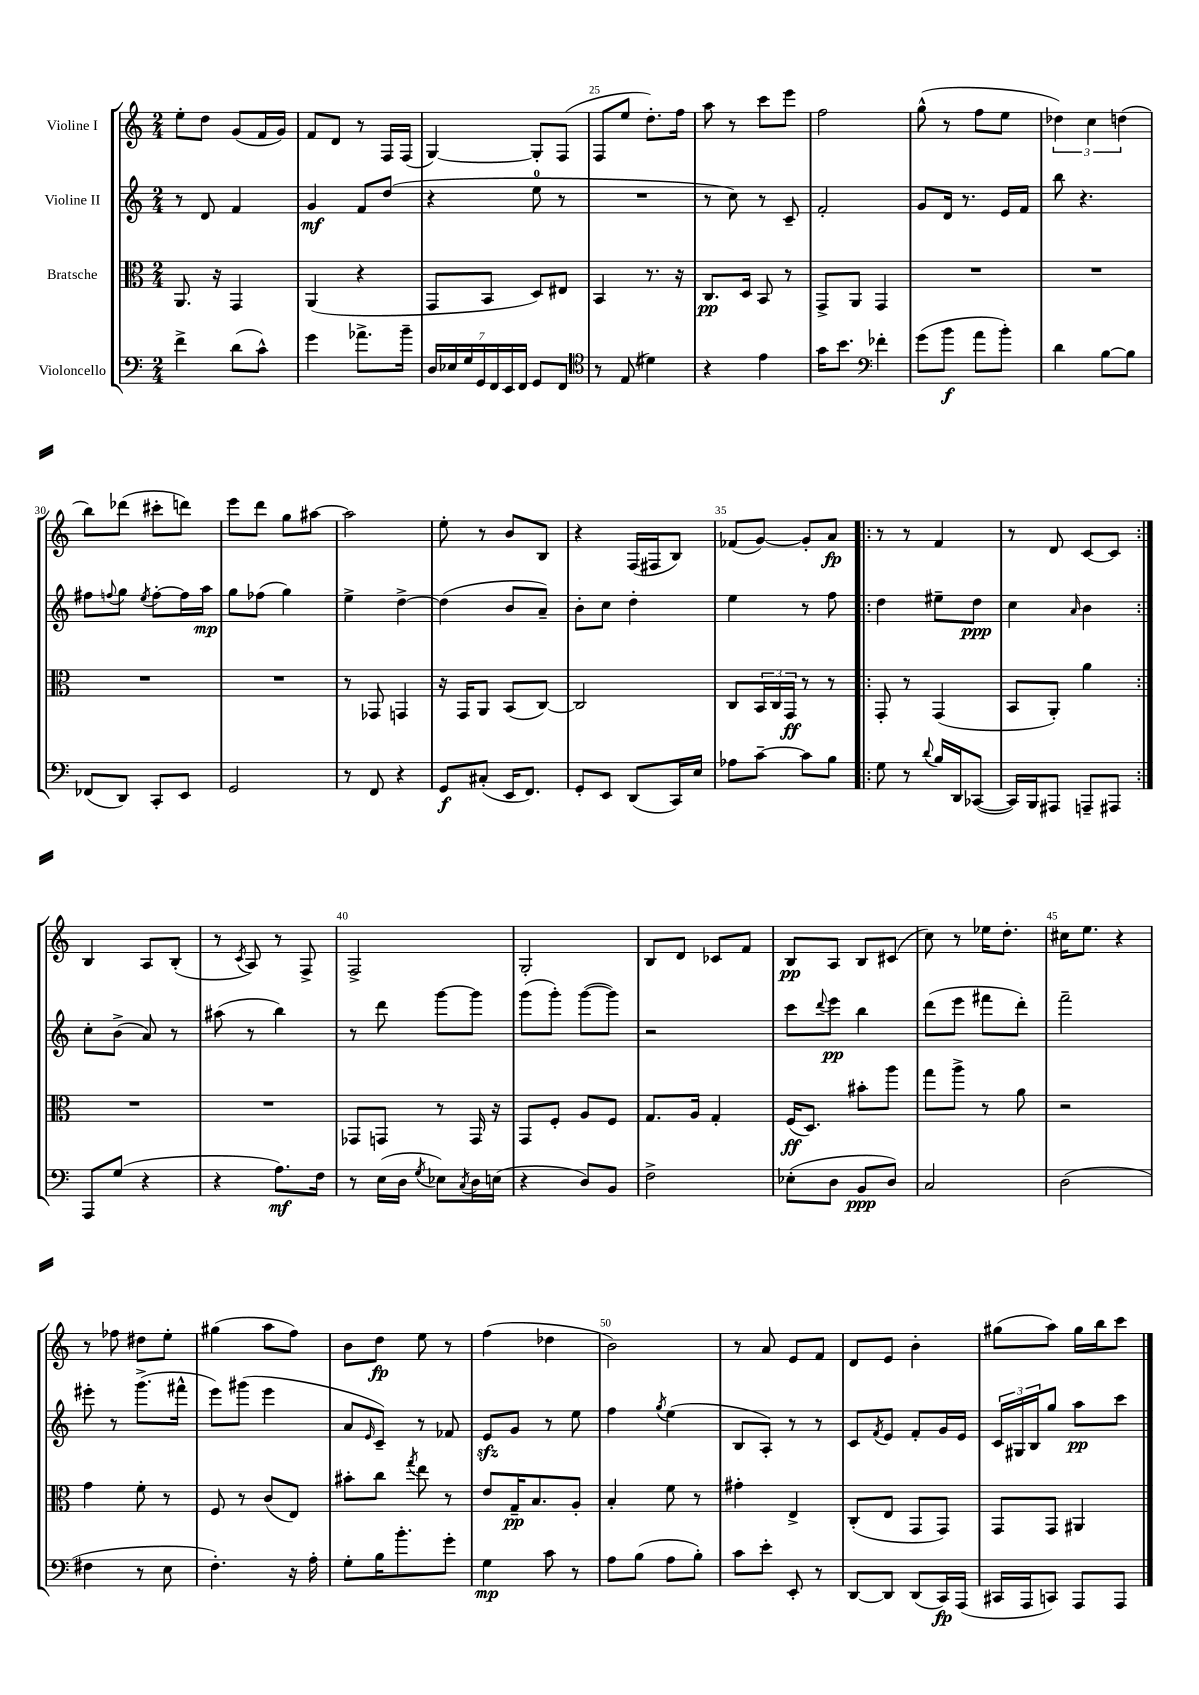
<<
\new StaffGroup <<
\new Staff = "s0" \with { instrumentName = "Violine I" } {
    \clef treble \key c \major \numericTimeSignature \time 2/4
    e''8-. d''8 g'8( f'16 g'16) |
    f'8 d'8 r8 f16 f16( |
    g4~) g8-. f8( |
    f8 e''8 d''8.-.) f''16 |
    a''8 r8 c'''8 e'''8 |
    f''2 |
    g''8-^( r8 f''8 e''8 |
    \tuplet 3/2 { des''4) c''4 d''4( } |
    b''8) des'''8( cis'''8-. d'''8) |
    e'''8 d'''8 g''8 ais''8~ |
    ais''2 |
    e''8-. r8 b'8 b8 |
    r4 f16( fis16 b8) |
    fes'8( g'8~) g'8-. a'8\fp |
    \repeat volta 2 { r8 r8 f'4 |
    r8 d'8 c'8~ c'8 | }
    b4 a8 b8-.( |
    r8 \acciaccatura { c'8 } a8) r8 f8-> |
    f2-> |
    g2-. |
    b8 d'8 ces'8 f'8 |
    b8\pp a8 b8 cis'8( |
    c''8) r8 ees''16 d''8.-. |
    cis''16 e''8. r4 |
    r8 fes''8 dis''8 e''8-. |
    gis''4( a''8 f''8) |
    b'8 d''8\fp e''8 r8 |
    f''4( des''4 |
    b'2) |
    r8 a'8 e'8 f'8 |
    d'8 e'8 b'4-. |
    gis''8( a''8) gis''16 b''16 c'''8 \bar "|." |
}
\new Staff = "s1" \with { instrumentName = "Violine II" } {
    \clef treble \key c \major \numericTimeSignature \time 2/4
    r8 d'8 f'4 |
    g'4\mf f'8 d''8( |
    r4 e''8-0 r8 |
    R2 |
    r8 c''8) r8 c'8-- |
    f'2-. |
    g'8 d'16 r8. e'16 f'16 |
    b''8 r4. |
    fis''8 \appoggiatura { f''8 } g''8 \acciaccatura { e''8 } f''8~-. f''16 a''16\mp |
    g''8 fes''8( g''4) |
    e''4-> d''4~-> |
    d''4( b'8 a'8--) |
    b'8-. c''8 d''4-. |
    e''4 r8 f''8 |
    \repeat volta 2 { d''4 eis''8-- d''8\ppp |
    c''4 \grace { a'16 } b'4 | }
    c''8-. b'8->( a'8) r8 |
    ais''8( r8 b''4) |
    r8 d'''8 g'''8~ g'''8 |
    g'''8( g'''8-.) g'''8~( g'''8) |
    r2 |
    c'''8 \appoggiatura { d'''8 } e'''8\pp b''4 |
    d'''8( e'''8 fis'''8 d'''8-.) |
    f'''2-- |
    eis'''8-. r8 g'''8.->( fis'''16-^ |
    e'''8) gis'''8( e'''4 |
    a'8 \grace { e'16 } c'8--) r8 fes'8 |
    e'8\sfz g'8 r8 e''8 |
    f''4 \acciaccatura { g''8 } e''4( |
    b8 a8-.) r8 r8 |
    c'8 \acciaccatura { f'8 } e'8 f'8-. g'16 e'16 |
    \tuplet 3/2 { c'16 gis16 b16 } g''8 a''8\pp c'''8 \bar "|." |
}
\new Staff = "s2" \with { instrumentName = "Bratsche" } {
    \clef alto \key c \major \numericTimeSignature \time 2/4
    a,8. r16 g,4 |
    a,4( r4 |
    g,8 b,8 d8) eis8 |
    b,4 r8. r16 |
    c8.\pp d16 b,8 r8 |
    g,8-> a,8 g,4 |
    R2 |
    R2 |
    R2 |
    R2 |
    r8 ges,8 g,4 |
    r16 g,16 a,8 b,8( c8~) |
    c2 |
    c8 \tuplet 3/2 { b,16 c16 g,16\ff } r8 r8 |
    \repeat volta 2 { g,8-. r8 g,4( |
    b,8 a,8-.) a'4 | }
    R2 |
    R2 |
    ges,8 g,8 r8 g,16 r16 |
    g,8 f8-. a8 f8 |
    g8. a16 g4-. |
    f16\ff( d8.) bis'8-. a''8 |
    g''8 a''8-> r8 a'8 |
    r2 |
    g'4 f'8-. r8 |
    f8 r8 c'8( e8) |
    bis'8-. c''8 \acciaccatura { g''8 } e''8 r8 |
    e'8 g16--\pp b8. a8-. |
    b4-. f'8 r8 |
    gis'4-. e4-> |
    c8-.( e8 g,8 g,8) |
    g,8 g,8 ais,4 \bar "|." |
}
\new Staff = "s3" \with { instrumentName = "Violoncello" } {
    \clef bass \key c \major \numericTimeSignature \time 2/4
    f'4-> d'8( c'8-^) |
    g'4 aes'8.-> b'16-- |
    \tuplet 7/4 { d16 ees16 g16 g,16 f,16 e,16 f,16 } g,8 f,8 |
    \clef tenor r8 e8( dis'4) |
    r4 e'4 |
    g'16 b'8. \clef bass fes'4-. |
    g'8( b'8\f a'8 b'8-.) |
    d'4 b8~ b8 |
    fes,8( d,8) c,8-. e,8 |
    g,2 |
    r8 f,8 r4 |
    g,8\f cis8-.( e,16 f,8.) |
    g,8-. e,8 d,8( c,16) e16 |
    aes8 c'8~-- c'8 b8 |
    \repeat volta 2 { g8 r8 \appoggiatura { d'8 } b16 d,16 ces,8~( |
    ces,16) b,,16 ais,,8 a,,8-- ais,,8 | }
    a,,8 g8( r4 |
    r4 a8.\mf) f16 |
    r8 e16( d16 \acciaccatura { g8 } ees8) \acciaccatura { c8 } d16 e16( |
    r4 d8) b,8 |
    f2-> |
    ees8-.( d8 b,8\ppp d8) |
    c2 |
    d2( |
    fis4 r8 e8 |
    f4.-.) r16 a16-. |
    g8-. b16 b'8.-. g'8-. |
    g4\mp c'8 r8 |
    a8 b8( a8 b8-.) |
    c'8 e'8-. e,8-. r8 |
    d,8~ d,8 d,8( c,16\fp) a,,16( |
    cis,16 a,,16 c,8) a,,8 a,,8 \bar "|." |
}
>>
>>
\layout { \context { \Score currentBarNumber = #22 \override BarNumber.break-visibility = ##(#f #t #t) barNumberVisibility = #(every-nth-bar-number-visible 5) } }
